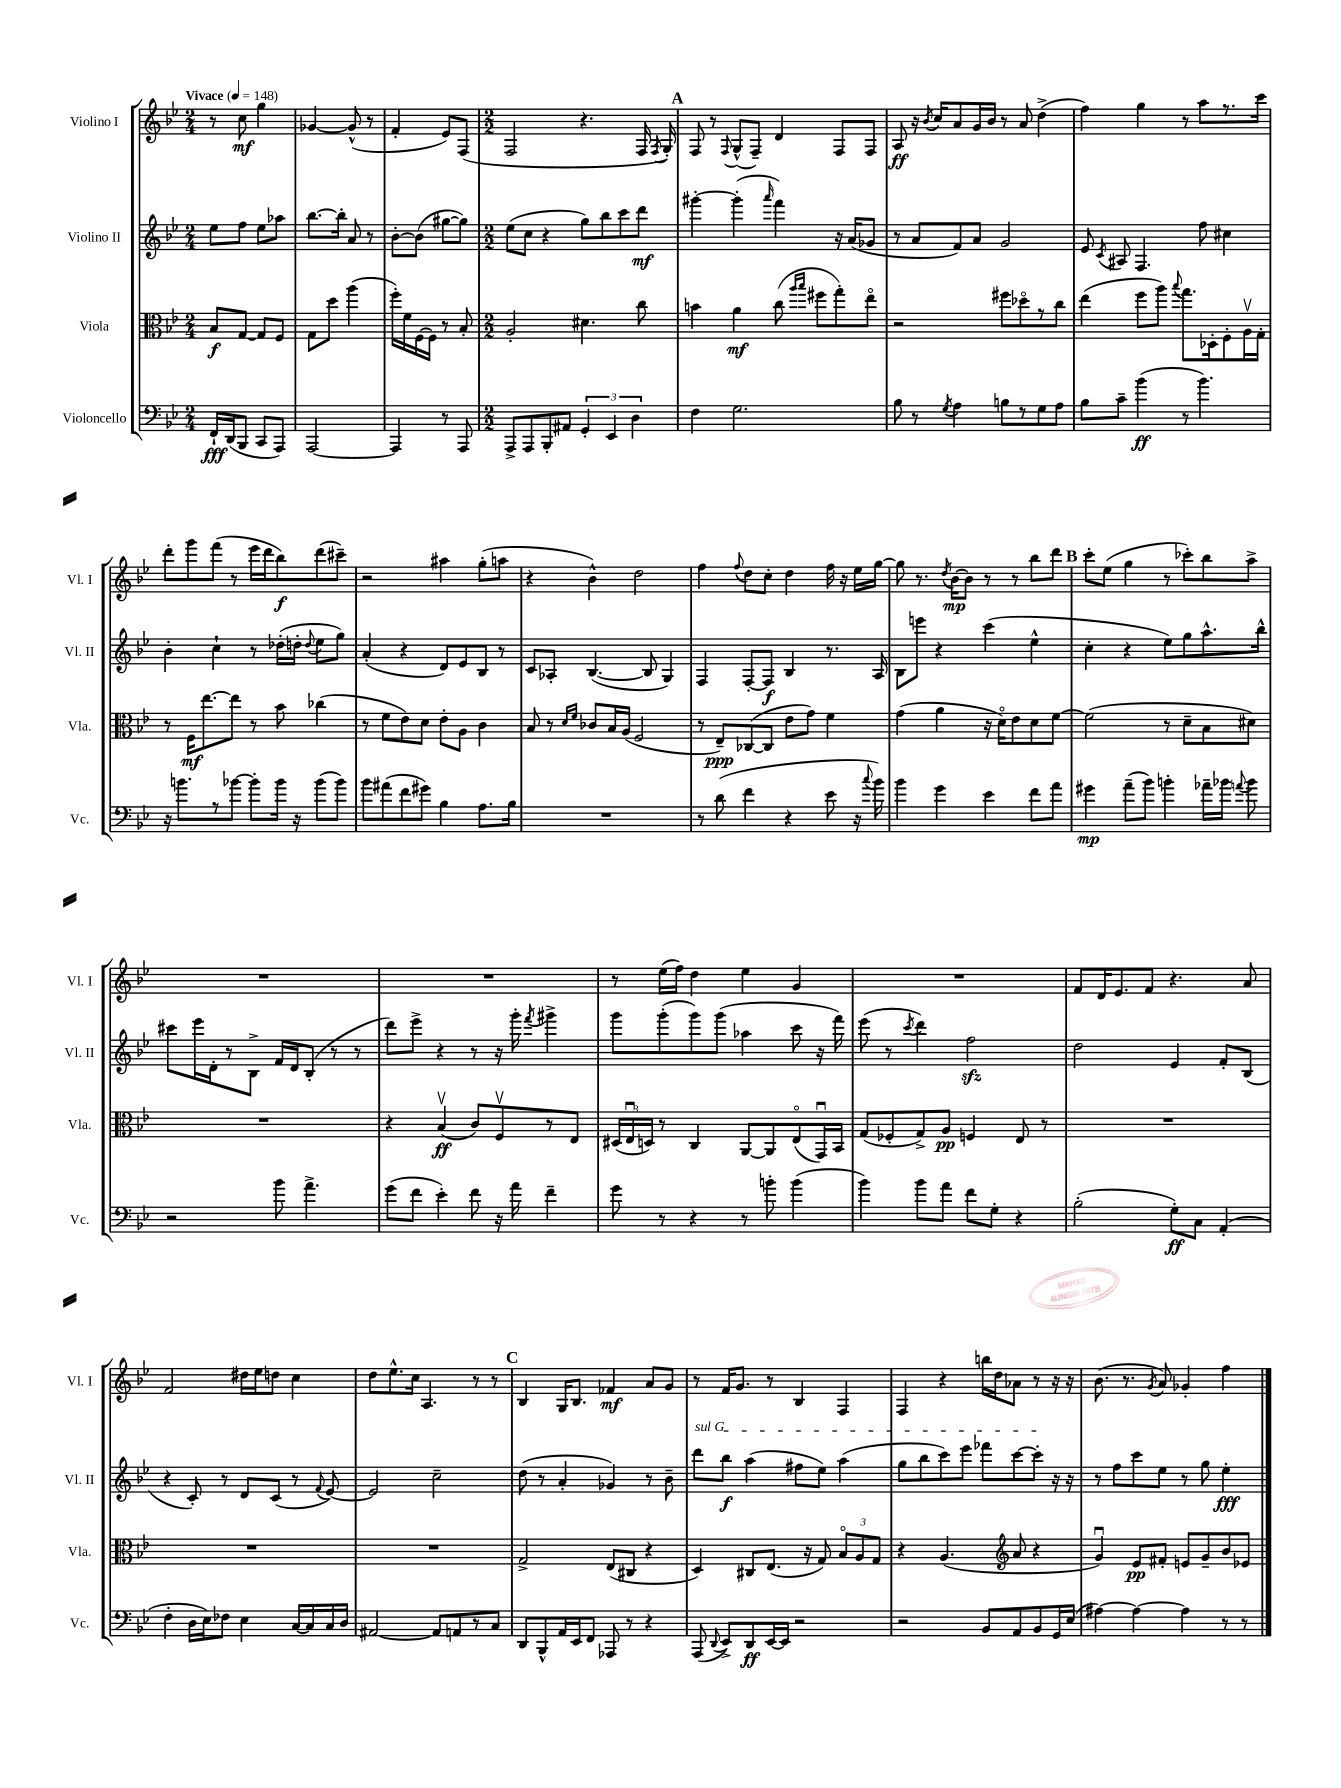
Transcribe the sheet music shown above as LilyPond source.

<<
\new StaffGroup <<
\new Staff = "s0" \with { instrumentName = "Violino I" shortInstrumentName = "Vl. I" } {
    \clef treble \key bes \major \numericTimeSignature \time 2/4 \tempo "Vivace" 4 = 148
    \autoBeamOff r8 c''8\mf g''4 |
    ges'4~ ges'8-^( r8 |
    f'4-. ees'8[) f8]( |
    \numericTimeSignature \time 2/2 f2 r4. f16 \acciaccatura { f8 } g16-.) |
    \mark \markup { \bold "A" } f8 r8 \appoggiatura { f8 } g8[-^( f8]--) d'4 f8[ f8] |
    a8\ff r16 \acciaccatura { bes'8 } c''16[ a'8 g'16 bes'16] r8 a'8 d''4->( |
    f''4) g''4 r8 a''8[ r8. c'''16] |
    d'''8[-. g'''8 f'''8]( r8 ees'''16[ d'''16 bes''8\f) d'''8( cis'''8]--) |
    r2 ais''4 g''8[-.( a''8] |
    r4 bes'4-^) d''2 |
    f''4 \appoggiatura { f''8 } d''8[ c''8]-. d''4 f''16 r16 ees''16[ g''16]~ |
    g''8 r8. \acciaccatura { d''8 } bes'16[~\mp bes'8] r8 r8 bes''8[ d'''8] |
    \mark \markup { \bold "B" } c'''8[-. ees''8]( g''4 r8 ces'''8[-.) bes''8 a''8]-> |
    R1 |
    R1 |
    r8 ees''16[( f''16]) d''4 ees''4 g'4 |
    R1 |
    f'8[ d'16 ees'8. f'8] r4. a'8 |
    f'2 dis''16[ ees''16 d''8] c''4 |
    d''8[ ees''8.-^ c''16] a4. r8 r8 |
    \mark \markup { \bold "C" } bes4 g16[ bes8.] fes'4\mf a'8[ g'8] |
    r8 f'16[ g'8.] r8 bes4 f4 |
    f4 r4 b''16[ d''16 aes'8] r8 r16 r16 |
    bes'8.( r8. \acciaccatura { g'8 } a'8) ges'4-. f''4 \bar "|." |
}
\new Staff = "s1" \with { instrumentName = "Violino II" shortInstrumentName = "Vl. II" } {
    \clef treble \key bes \major \numericTimeSignature \time 2/4
    \autoBeamOff ees''8[ f''8] ees''8[ aes''8] |
    bes''8.[~ bes''16]-. a'8 r8 |
    bes'8[~-. bes'8]( gis''8[~ gis''8]) |
    \numericTimeSignature \time 2/2 ees''8[( c''8] r4 g''8[) bes''8 c'''8 d'''8]\mf |
    \mark \markup { \bold "A" } gis'''4~-. gis'''4-.( \grace { a'''16 } f'''4) r16 a'16[( ges'8] |
    r8 a'8[ f'8) a'8] g'2 |
    ees'8 \acciaccatura { c'8 } ais8 f4. f''8 cis''4 |
    bes'4-. c''4-! r8 des''16[-.( d''16]-. \appoggiatura { d''8 } ees''8[ g''8]) |
    a'4-.( r4 d'8[) ees'8 bes8] r8 |
    c'8[ aes8]-. bes4.~( bes8 g4) |
    f4 f8[~-. f8]\f bes4 r8. a16 |
    bes8[ e'''8] r4 c'''4( ees''4-^ |
    \mark \markup { \bold "B" } c''4-. r4 ees''8[) g''8 a''8.-^ bes''16]-^ |
    cis'''8[ ees'''16 d'16-. r8 bes8]-> f'16[ d'16 bes8]-.( r8 r8 |
    d'''8[) ees'''8]-> r4 r8 r16 g'''16-. \acciaccatura { f'''8 } gis'''4-> |
    g'''8[ g'''8-.( g'''8) g'''8]( aes''4 c'''8 r16 f'''16) |
    ees'''8( r8 \acciaccatura { c'''8 } d'''4) f''2\sfz |
    d''2 ees'4 f'8[-. bes8]( |
    r4 c'8-.) r8 d'8[ c'8]( r8 \appoggiatura { f'8 } ees'8~) |
    ees'2 c''2-- |
    \mark \markup { \bold "C" } d''8( r8 a'4-. ges'4) r8 bes'8-- |
    \once \override TextSpanner.bound-details.left.text = \markup { \italic "sul G" } d'''8[\startTextSpan bes''8]\f a''4( fis''8[ ees''8]) a''4( |
    g''8[ bes''8 c'''8) ees'''8] fes'''8[ c'''8~ c'''8]-.\stopTextSpan r16 r16 |
    r8 f''8[ c'''8 ees''8] r8 g''8 ees''4-.\fff \bar "|." |
}
\new Staff = "s2" \with { instrumentName = "Viola" shortInstrumentName = "Vla." } {
    \clef alto \key bes \major \numericTimeSignature \time 2/4
    \autoBeamOff bes8[\f g8]~ g8[ f8] |
    g8[ d''8] a''4( |
    f''16[-.) f'16 f16~ f16] r8 bes8-. |
    \numericTimeSignature \time 2/2 a2-. dis'4. c''8 |
    \mark \markup { \bold "A" } b'4 a'4\mf c''8( \grace { a''16[ bes''16] } fis''8[ g''8-.) ees''8]\flageolet |
    r2 fis''8[ des''8\flageolet r8 c''8] |
    ees''4( f''8[ a''8]) \appoggiatura { bes''8 } g''8.[ des16-. f8-. a16\upbow g16]-. |
    r8 f16[\mf ees''8.~ ees''8] r8 bes'8 ces''4( |
    r8 f'8[ ees'8) d'8] ees'8[-. a8] c'4 |
    bes8 r8 \grace { d'16[ f'16] } ces'8[ bes16 a16]( f2 |
    r8 ees8[--\ppp) ces8~( ces8] ees'8[ g'8]) f'4 |
    g'4( a'4 r16 d'16[\flageolet) ees'8 d'8 f'8]~ |
    \mark \markup { \bold "B" } f'2( r8 d'8[-- bes8 dis'8]) |
    R1 |
    r4 bes4\upbow\ff( c'8[) f8\upbow r8 ees8] |
    \tuplet 3/2 { dis16[( ees16\downbow d16]) } r8 c4 a,8[~ a,8 ees8\flageolet( g,16\downbow) bes,16] |
    g8[( fes8-. g8->) a8]\pp f4 ees8 r8 |
    R1 |
    R1 |
    R1 |
    \mark \markup { \bold "C" } g2-> ees8[( cis8] r4 |
    d4) cis8[ ees8.]( r16 g8) \tuplet 3/2 { bes8[\flageolet a8 g8] } |
    r4 a4.( \clef treble a'8 r4 |
    g'4\downbow) ees'8[\pp fis'8]-. e'8[ g'8-- bes'8 ees'8] \bar "|." |
}
\new Staff = "s3" \with { instrumentName = "Violoncello" shortInstrumentName = "Vc." } {
    \clef bass \key bes \major \numericTimeSignature \time 2/4
    \autoBeamOff f,16[-!\fff d,16( bes,,8] c,8[ a,,8]) |
    a,,2~ |
    a,,4 r8 a,,8 |
    \numericTimeSignature \time 2/2 a,,8[-> a,,8 bes,,8-. ais,8] \tuplet 3/2 { g,4-. ees,4 d4 } |
    \mark \markup { \bold "A" } f4 g2. |
    bes8 r8 \acciaccatura { g8 } a4 b8[ r8 g8 a8] |
    bes8[ c'8]-- bes'4\ff( r8 bes'4.) |
    r16 b'8.[ r8 bes'8]~ bes'8[-. bes'16] r16 bes'8[( bes'8]) |
    bes'8[ ais'8( f'8 gis'8]) bes4 a8.[ bes16] |
    R1 |
    r8 d'8( f'4 r4 ees'8 r16 \appoggiatura { c''8 } bes'16) |
    bes'4 g'4 ees'4 f'8[ a'8] |
    \mark \markup { \bold "B" } gis'4\mp a'8[--( bes'8]) b'4-. aes'16[-- bes'16] \appoggiatura { a'8 } bes'8 |
    r2 bes'8 a'4.-> |
    g'8[( f'8] ees'4-.) f'8 r16 a'16 f'4-- |
    g'8 r8 r4 r8 b'8-. b'4( |
    bes'4) bes'8[ a'8] f'8[ g8]-. r4 |
    bes2-.( g8[-.\ff) c8] a,4-.( |
    f4-. d16[ ees16) fes8] ees4 c16[~ c16 c16 d16] |
    ais,2~ ais,8[ a,8 r8 c8] |
    \mark \markup { \bold "C" } d,8[ bes,,8-^ a,16 ees,16 f,8] aes,,8 r8 r4 |
    a,,8( \appoggiatura { d,8 } ees,8[->) d,8\ff ees,16~ ees,16] r2 |
    r2 bes,8[ a,8 bes,8 g,16 ees16]( |
    ais4~) ais4~ ais4 r8 r8 \bar "|." |
}
>>
>>
\layout { \context { \Score \remove "Bar_number_engraver" } }
